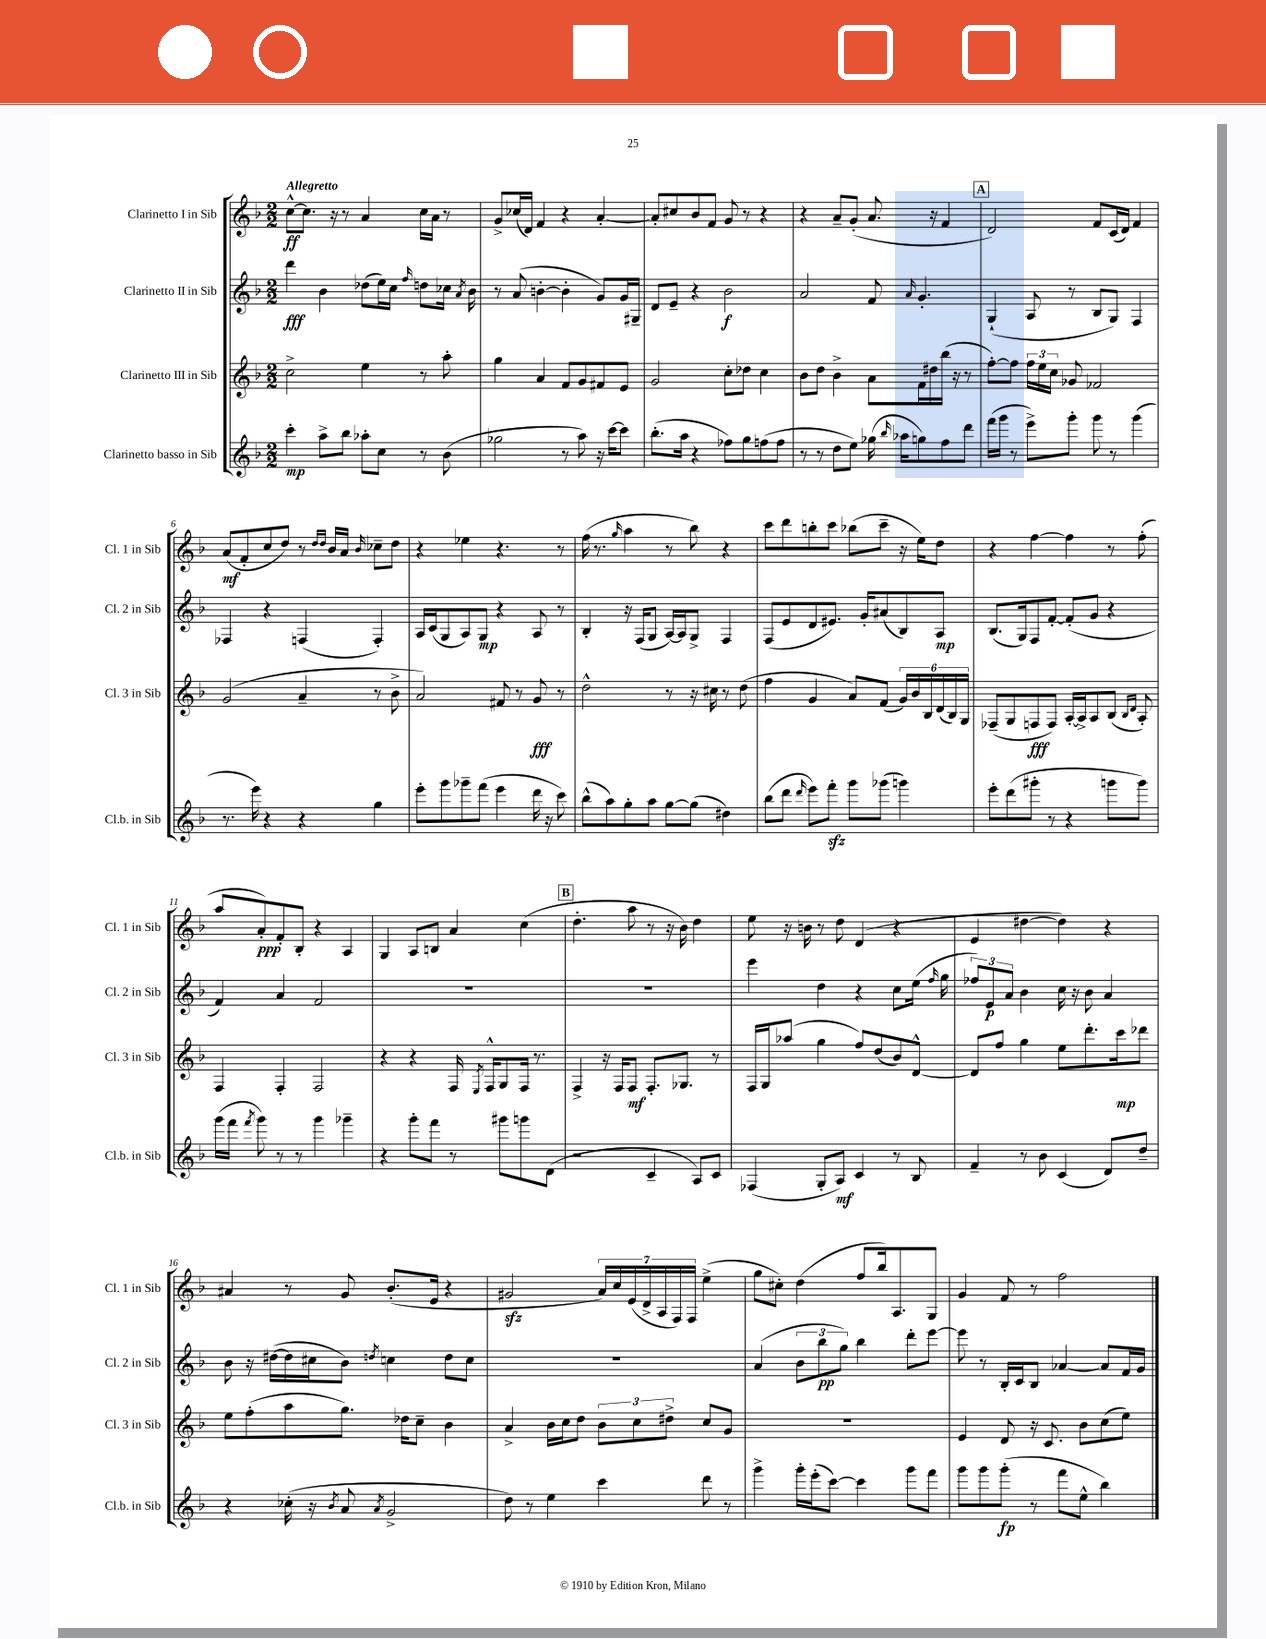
<<
\new StaffGroup <<
\new Staff = "s0" \with { instrumentName = "Clarinetto I in Sib" shortInstrumentName = "Cl. 1 in Sib" } {
    \clef treble \key f \major \numericTimeSignature \time 2/2 \tempo "Allegretto"
    \autoBeamOff c''8[~-^\ff c''8.] r16 r8 a'4 c''16[ a'16] r8 |
    g'8[-> ces''16( d'16]) f'4 r4 a'4~-. |
    a'8[-. cis''8 bes'8 f'8] g'8 r8 r4 |
    r4 a'8[-- g'8]-.( a'8. r16 f'4 |
    \mark \markup { \box "A" } d'2) f'8[ c'16( d'16]) f'4 |
    a'8[\mf( f'8-. c''8 d''8]) r8 \grace { d''16[ d''16] } bes'16[ a'16] \grace { bes'16 } ces''8[-- d''8] |
    r4 ees''4 r4. r8 |
    f''16( r8. \grace { g''16 } a''4 r8 bes''8) r4 |
    c'''8[ d'''8 b''8-. c'''8] bes''8[( c'''8]-- r16 e''16[) d''8] |
    r4 f''4~ f''4 r8 f''8-.( |
    a''8[ a'8-.\ppp) f'8-. bes8]-. r4 a4 |
    g4 a8[ b8] a'4 c''4( |
    \mark \markup { \box "B" } d''4.-. a''8 r8 r16 bes'16) d''4 |
    e''8 r16 b'16 r8 d''8 d'4( r4 |
    e'4 dis''4~ dis''4) r4 |
    ais'4 r8 g'8 bes'8.[-.( e'16] r4 |
    gis'2\sfz \tuplet 7/4 { a'16[) c''16 e'16( d'16-> a16 f16) f16] } e''4->( |
    g''8[ cis''8]-.) d''4( f''8[ bes''16) a8. g8] |
    g'4 f'8 r8 f''2 \bar "|." |
}
\new Staff = "s1" \with { instrumentName = "Clarinetto II in Sib" shortInstrumentName = "Cl. 2 in Sib" } {
    \clef treble \key f \major \numericTimeSignature \time 2/2
    \autoBeamOff d'''4\fff bes'4 des''8[( e''16) c''16] \grace { f''16 } d''8[ ces''16] \acciaccatura { a'8 } bes'16 |
    r8 a'8( b'4~-. b'4-. g'8[) g'16 gis16]-- |
    d'8[ e'8]-- r4 bes'2\f |
    a'2 f'8 \grace { a'16 } g'4.-. |
    \mark \markup { \box "A" } g4-!( a8 r8 bes8[ g8]) f4 |
    fes4 r4 f4( f4-.) |
    a16[ c'16( g8 a8) g8]\mp r4 a8 r8 |
    bes4-. r16 f16[( g8] a16[~) a16 g8]-> f4 |
    f8[( e'8 d'8 eis'8.]) g'16[-. ais'8( bes8) a8]\mp |
    bes8.[( g16) f8 f'8]~-. f'8[-.( g'8] r4 |
    f'4) a'4 f'2 |
    R1 |
    \mark \markup { \box "B" } R1 |
    e'''4 d''4 r4 c''8[ e''16]( \grace { f''16 } g''16 |
    \tuplet 3/2 { fes''8[) e'8\p a'8] } bes'4 c''16 r16 bes'8 a'4 |
    bes'8 r16 dis''16[~( dis''16 cis''16 bes'8]) \acciaccatura { d''8 } c''4 d''8[ c''8] |
    R1 |
    a'4( \tuplet 3/2 { bes'8[ bes''8\pp g''8]) } bes''4 d'''8[-. e'''8]~ |
    e'''8 r8 bes16[-. c'16 bes8] aes'4~ aes'8[ f'16 g'16] \bar "|." |
}
\new Staff = "s2" \with { instrumentName = "Clarinetto III in Sib" shortInstrumentName = "Cl. 3 in Sib" } {
    \clef treble \key f \major \numericTimeSignature \time 2/2
    \autoBeamOff c''2-> e''4 r8 a''8-. |
    g''4 a'4 f'8[ g'8 fis'8 e'8] |
    g'2 c''8[-. des''8] c''4 |
    bes'8[ d''8] bes'4-> a'8[ f'16 dis''16 bes''16]( r16 r8 |
    \mark \markup { \box "A" } f''8[~-.) f''8] \tuplet 3/2 { f''16[ e''16 c''16] } ges'8 fes'2 |
    g'2( a'4-- r8 bes'8-> |
    a'2) fis'8 r8 g'8\fff r8 |
    d''2-^ r8 r16 cis''16 r8 d''8( |
    f''4 g'4 a'8[) f'8]( \tuplet 6/4 { g'16[) bes'16 bes16 d'16( bes16) g16] } |
    fes8[--( g8 f8\fff f8]) a16[~-. a16-> a8 bes8]( \grace { bes16[ d'16] } a8-.) |
    f4 f4-. f2 |
    r4 r4 f16 \acciaccatura { e8 } f16[-^ g8 f16] r8. |
    \mark \markup { \box "B" } f4-> r16 f16[ f8]\mf f8.[-. ges8.] r8 |
    f16[ g16 aes''8]( g''4 f''8[) d''8( bes'8) d'8]~-^ |
    d'8[ f''8] g''4 e''8[ d'''8.-. c'''16\mp des'''8] |
    e''8[ f''8-.( a''8 g''8.]) des''16[ c''8]-- bes'4 |
    a'4-> bes'16[ c''16 d''8] \tuplet 3/2 { bes'8[ c''8 dis''8]-> } c''8[ g'8] |
    R1 |
    e'4 d'8 r16 c'8. bes'8[ c''8( e''8]) \bar "|." |
}
\new Staff = "s3" \with { instrumentName = "Clarinetto basso in Sib" shortInstrumentName = "Cl.b. in Sib" } {
    \clef treble \key f \major \numericTimeSignature \time 2/2
    \autoBeamOff c'''4-.\mp a''8[-> bes''8] aes''8[-. c''8] r8 bes'8( |
    ges''2 r8 a''8) r16 c'''16[~ c'''8] |
    bes''8.[-.( a''16] r4 fes''8[) g''8 f''8( f''8] |
    r8 r8 d''8[ e''8]) ges''16( \grace { bes''16 } aes''16[ g''8) f''8 d'''8] |
    \mark \markup { \box "A" } f'''16[( g'''16] r8 e'''8[->) g'''8]-. g'''8 r8 g'''4( |
    r8. e'''16) r4 r4 g''4 |
    e'''8[-. g'''8 ges'''8-- f'''8]( e'''4 d'''16 r16 c'''8) |
    bes''8[-^( a''8) g''8-. a''8] g''8[~ g''8]( dis''4) |
    bes''8[( d'''8] \grace { d'''16 } e'''8[) f'''8]-.\sfz g'''8[ ges'''8]( g'''4) |
    e'''8[-. d'''8( gis'''8]-. r8 r4 g'''8[ g'''8]) |
    g'''16[( f'''16] \acciaccatura { f'''8 } g'''8) r8 r8 g'''4 ges'''4-- |
    r4 g'''8[-. f'''8] r8 gis'''8[ g'''8 d'8]( |
    \mark \markup { \box "B" } r2 c'4-- a8[) c'8] |
    fes4( g8[-. a8]\mf) c'4 r8 bes8 |
    f'4-- r8 bes'8 c'4( d'8[) d''8]-- |
    r4 ces''16-.( r16 \acciaccatura { bes'8 } a'8 \acciaccatura { a'8 } g'2-> |
    d''8) r8 e''4 c'''4 d'''8 r8 |
    g'''4-> g'''16[-. e'''16-.( c'''8]~) c'''4 g'''8[ f'''8] |
    g'''8[ g'''8 g'''8]-.\fp( r8 f'''8[ e''8]-^ bes''4) \bar "|." |
}
>>
>>
